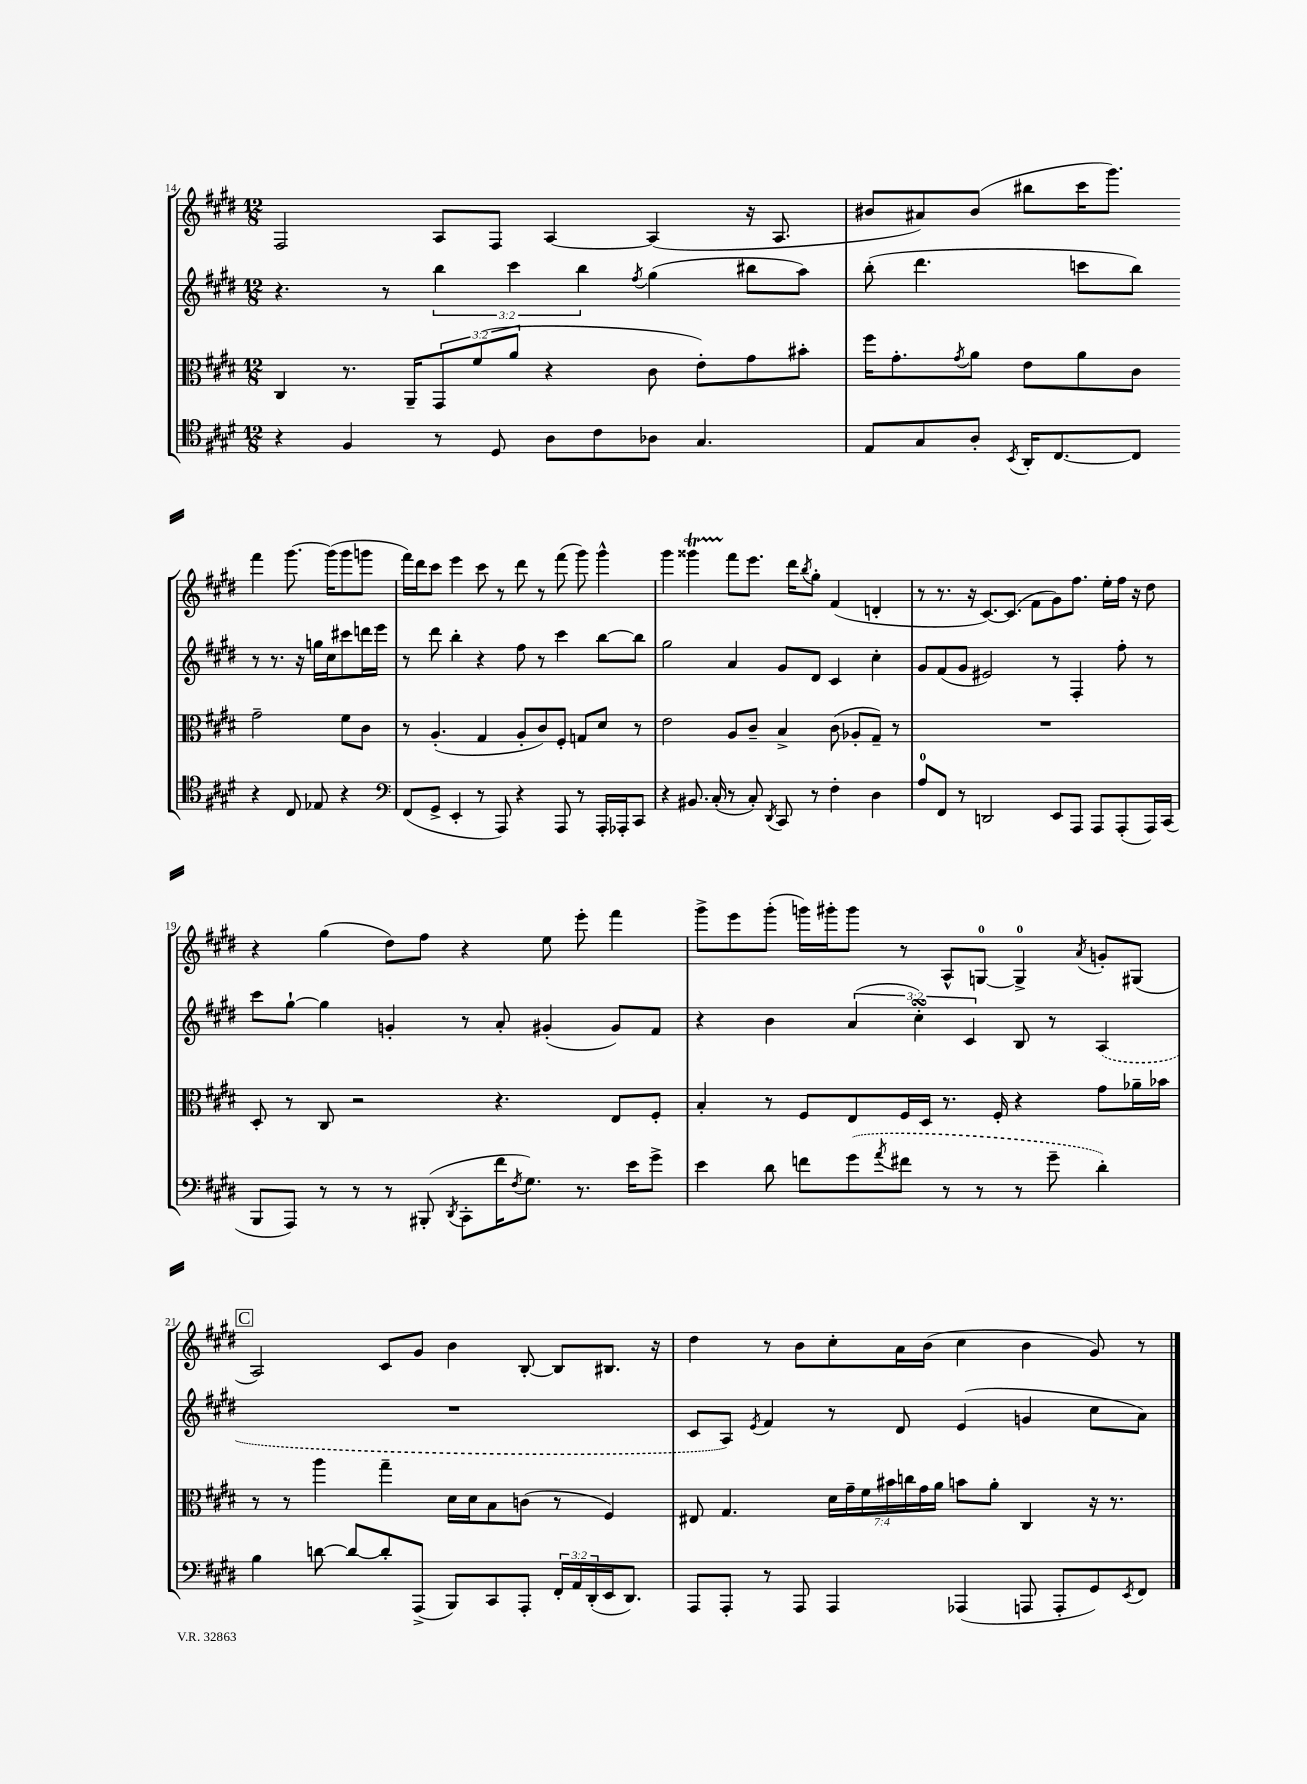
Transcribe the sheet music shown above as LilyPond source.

<<
\new StaffGroup <<
\new Staff = "s0" {
    \clef treble \key e \major \numericTimeSignature \time 12/8
    fis2 a8 fis8 a4~ a4( r16 a8. |
    bis'8 ais'8) bis'8( bis''8 cis'''16 gis'''8.) fis'''4 gis'''8.~ gis'''16( gis'''8 g'''8 |
    fis'''16) dis'''16 cis'''8 e'''4 cis'''8 r8 dis'''8 r8 fis'''8( gis'''8) gis'''4-^ |
    gis'''4 gisis'''4\startTrillSpan fis'''8\stopTrillSpan e'''8. dis'''16 \acciaccatura { b''8 } gis''8-. fis'4( d'4-. |
    r8 r8. r16 cis'8.~) cis'8.( fis'8 gis'8) fis''8. e''16-. fis''16 r16 dis''8 |
    r4 gis''4( dis''8) fis''8 r4 e''8 e'''8-. fis'''4 |
    gis'''8-> e'''8 gis'''8-.( g'''16) gis'''16-. gis'''8 r8 a8-^ g8-0~ g4-0-> \acciaccatura { a'8 } g'8-. gis8( |
    \mark \markup { \box "C" } a2) cis'8 gis'8 b'4 b8~-. b8 bis8. r16 |
    dis''4 r8 b'8 cis''8-. a'16 b'16( cis''4 b'4 gis'8) r8 \bar "|." |
}
\new Staff = "s1" {
    \clef treble \key e \major \numericTimeSignature \time 12/8 \override Staff.TupletNumber.text = #tuplet-number::calc-fraction-text
    r4. r8 \tuplet 3/2 { b''4 cis'''4 b''4 } \acciaccatura { fis''8 } gis''4( bis''8 a''8) |
    b''8-.( dis'''4. c'''8 b''8) r8 r8. r16 g''16 cis''16 cis'''8 d'''16 e'''16 |
    r8 dis'''8 b''4-. r4 fis''8 r8 cis'''4 b''8~ b''8 |
    gis''2 a'4 gis'8 dis'8 cis'4 cis''4-. |
    gis'8 fis'8( gis'8 eis'2) r8 fis4-. fis''8-. r8 |
    cis'''8 gis''8~-! gis''4 g'4-. r8 a'8-. gis'4-.( gis'8) fis'8 |
    r4 b'4 \tuplet 3/2 { a'4( cis''4-.\turn) cis'4 } b8 r8 \once \slurDashed a4( |
    \mark \markup { \box "C" } R1. |
    cis'8 a8) \acciaccatura { e'8 } fis'4 r8 dis'8 e'4( g'4 cis''8 a'8) \bar "|." |
}
\new Staff = "s2" {
    \clef alto \key e \major \numericTimeSignature \time 12/8 \override Staff.TupletNumber.text = #tuplet-number::calc-fraction-text
    cis4 r8. a,16-- \tuplet 3/2 { gis,8 fis'8( a'8 } r4 cis'8 e'8-.) gis'8 bis'8-. |
    fis''16 gis'8.-. \acciaccatura { gis'8 } a'8 e'8 a'8 cis'8 gis'2-- fis'8 cis'8 |
    r8 a4.-.( gis4 a8-. cis'8) fis8-. g8 dis'8 r8 |
    e'2 a8 cis'8-- b4-> cis'8( aes8-. gis8--) r8 |
    R1. |
    dis8-. r8 cis8 r2 r4. e8 fis8-. |
    b4-. r8 fis8 e8 fis16 dis16 r8. fis16-. r4 gis'8 aes'16-- bes'16 |
    \mark \markup { \box "C" } r8 r8 a''4 gis''4-- dis'16 dis'16 b8 c'8( r8 fis4) |
    eis8 gis4. \tuplet 7/4 { dis'16 gis'16-- fis'16 bis'16 c''16 gis'16 a'16 } b'8 a'8-. cis4 r16 r8. \bar "|." |
}
\new Staff = "s3" {
    \clef tenor \key e \major \numericTimeSignature \time 12/8 \override Staff.TupletNumber.text = #tuplet-number::calc-fraction-text
    r4 fis4 r8 dis8 a8 cis'8 aes8 gis4. |
    e8 gis8 a8-. \acciaccatura { b,8 } a,16-. cis8.~ cis8 r4 cis8 ees8 r4 |
    \clef bass fis,8( gis,8-> e,4-. r8 a,,8) r4 a,,8 r8 a,,16-. aes,,16-. cis,8 |
    r4 bis,8. cis16-.( r8 cis8-.) \acciaccatura { dis,8 } cis,8 r8 fis4-. dis4 |
    a8-0 fis,8 r8 d,2 e,8 a,,8 a,,8 a,,8-.( a,,16) cis,16( |
    b,,8 a,,8) r8 r8 r8 bis,,8-.( \acciaccatura { dis,8 } cis,8-. fis'16 \acciaccatura { fis8 } gis8.) r8. e'16 gis'8-> |
    e'4 dis'8 f'8 \once \slurDashed gis'8( \acciaccatura { a'8 } fis'8 r8 r8 r8 gis'8-- dis'4-.) |
    \mark \markup { \box "C" } b4 d'8~ d'8~ d'8-. a,,8->( b,,8) cis,8 a,,8-. \tuplet 3/2 { fis,16-. a,16 dis,16-.( } e,16 dis,8.) |
    a,,8 a,,8-. r8 a,,8 a,,4 aes,,4( a,,8 a,,8-. gis,8) \acciaccatura { e,8 } fis,8 \bar "|." |
}
>>
>>
\layout { \context { \Score currentBarNumber = #14 } }
